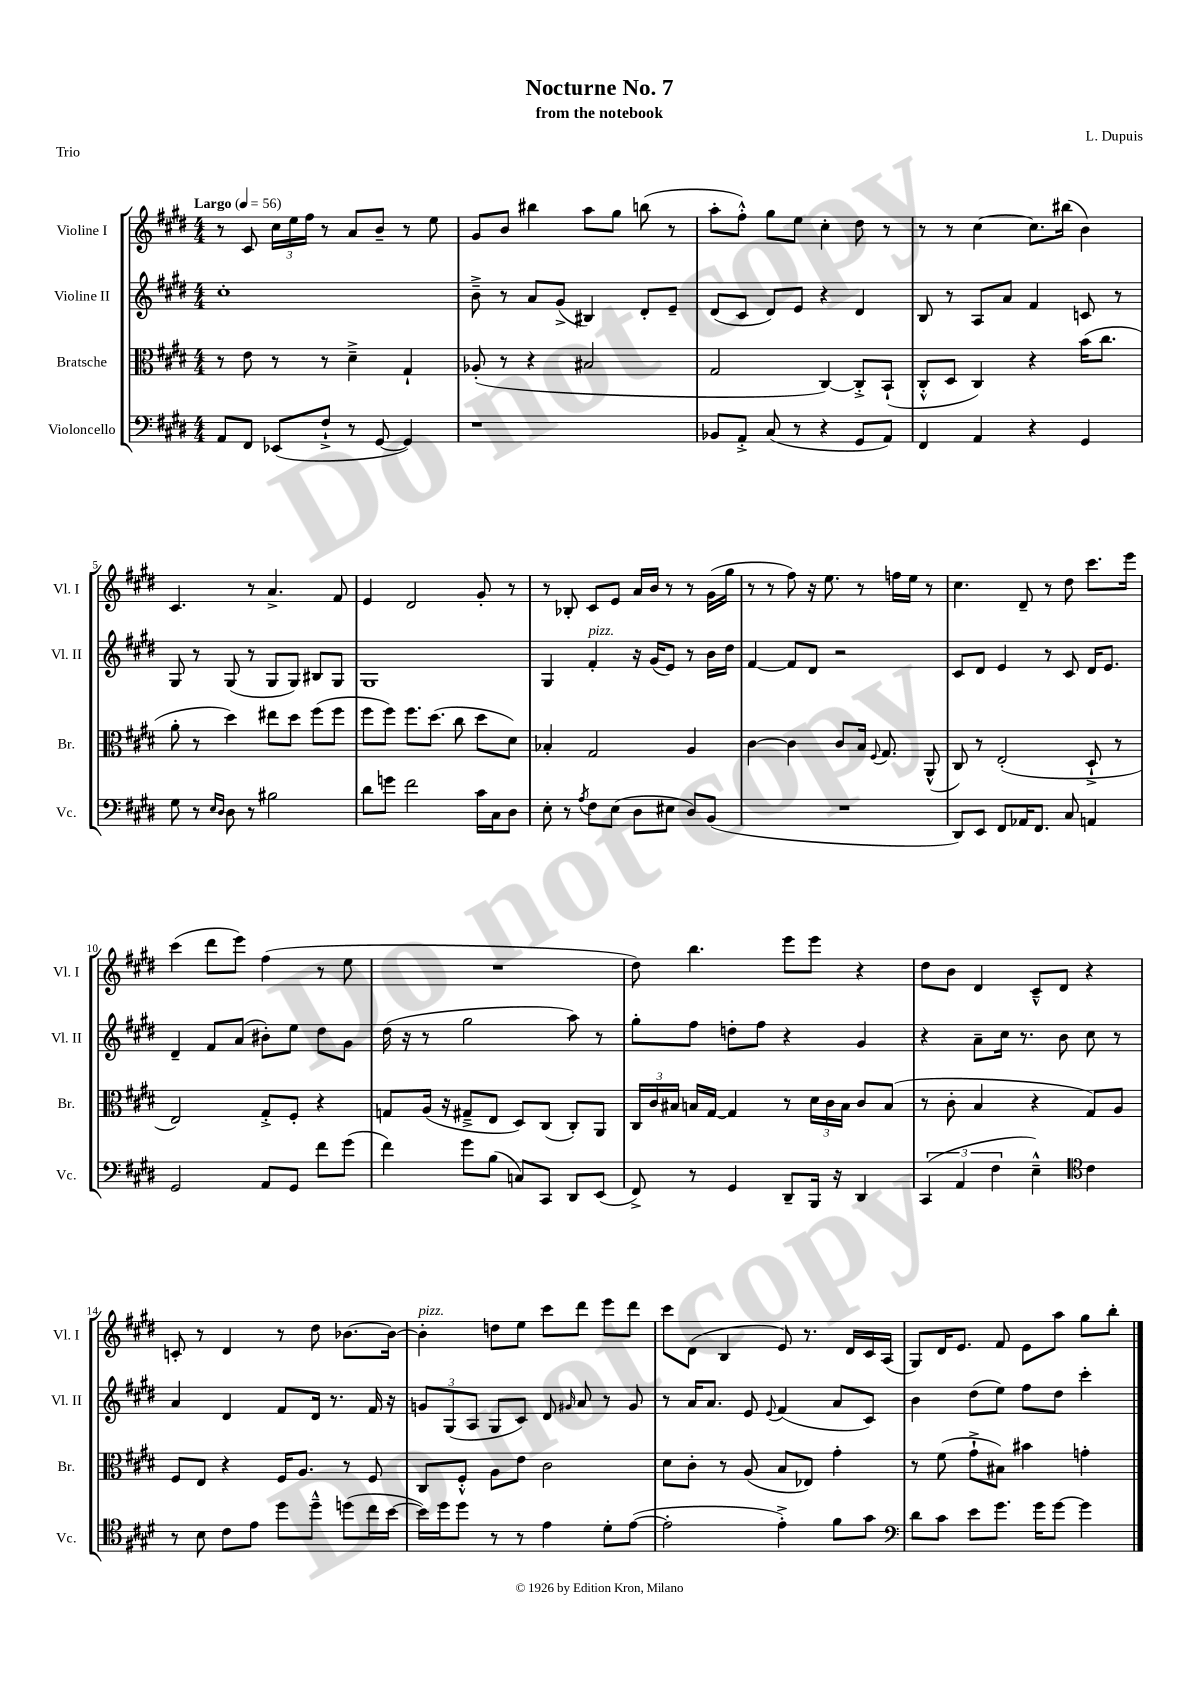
\header { title = "Nocturne No. 7" composer = "L. Dupuis" subtitle = "from the notebook" piece = "Trio" }
<<
\new StaffGroup <<
\new Staff = "s0" \with { instrumentName = "Violine I" shortInstrumentName = "Vl. I" } {
    \clef treble \key e \major \numericTimeSignature \time 4/4 \tempo "Largo" 4 = 56
    \autoBeamOff r8 cis'8 \tuplet 3/2 { cis''16[ e''16 fis''16] } r8 a'8[ b'8]-- r8 e''8 |
    gis'8[ b'8] bis''4 a''8[ gis''8] b''8( r8 |
    a''8[-. fis''8]-.-^) gis''8[ e''8] cis''4-. dis''8 r8 |
    r8 r8 cis''4~ cis''8.[ bis''16]( b'4) |
    cis'4. r8 a'4.-> fis'8 |
    e'4 dis'2 gis'8-. r8 |
    r8 bes8-. cis'8[ e'8] a'16[ b'16] r8 r8 gis'16[( gis''16] |
    r8 r8 fis''8) r16 e''8. r8 f''16[ e''16] r8 |
    cis''4. dis'8-- r8 dis''8 cis'''8.[ e'''16] |
    cis'''4( dis'''8[ e'''8]) fis''4( r8 e''8 |
    R1 |
    dis''8) b''4. e'''8[ e'''8] r4 |
    dis''8[ b'8] dis'4 cis'8[---^ dis'8] r4 |
    c'8-. r8 dis'4 r8 dis''8 bes'8.[~ bes'16]~ |
    bes'4-.^\markup { \italic "pizz." } d''8[ e''8] cis'''8[ dis'''8] e'''8[ dis'''8] |
    cis'''8[ dis'8]( b4 e'8) r8. dis'16[ cis'16 a16]( |
    gis8[) dis'16 e'8.] fis'8 e'8[ a''8] gis''8[ b''8]-. \bar "|." |
}
\new Staff = "s1" \with { instrumentName = "Violine II" shortInstrumentName = "Vl. II" } {
    \clef treble \key e \major \numericTimeSignature \time 4/4
    \autoBeamOff cis''1-. |
    b'8---> r8 a'8[ gis'8]->( bis4) dis'8[-. e'8]-- |
    dis'8[( cis'8] dis'8[) e'8] r4 dis'4 |
    b8 r8 a8[ a'8] fis'4 c'8 r8 |
    gis8 r8 gis8( r8 gis8[ gis8]) bis8[ gis8] |
    gis1 |
    gis4 fis'4-.^\markup { \italic "pizz." } r16 gis'16[( e'8]) r8 b'16[ dis''16] |
    fis'4~ fis'8[ dis'8] r2 |
    cis'8[ dis'8] e'4 r8 cis'8 dis'16[ e'8.] |
    dis'4-- fis'8[ a'8]( bis'8[-.) e''8] dis''8[ gis'8] |
    dis''16( r16 r8 gis''2 a''8) r8 |
    gis''8[-. fis''8] d''8[-. fis''8] r4 gis'4 |
    r4 a'8[-- cis''16] r8. b'8 cis''8 r8 |
    a'4 dis'4 fis'8[ dis'16] r8. fis'16 r16 |
    \tuplet 3/2 { g'8[ gis8( a8] } gis8[ cis'8]) dis'8 \grace { gis'16 } a'8 r8 gis'8 |
    r8 a'16[ a'8.] e'8 \appoggiatura { e'8 } fis'4( a'8[ cis'8]) |
    b'4 dis''8[( e''8]) fis''8[ dis''8] cis'''4-. \bar "|." |
}
\new Staff = "s2" \with { instrumentName = "Bratsche" shortInstrumentName = "Br." } {
    \clef alto \key e \major \numericTimeSignature \time 4/4
    \autoBeamOff r8 e'8 r8 r8 dis'4---> gis4-! |
    aes8-.( r8 r4 bis2 |
    gis2 cis4~) cis8[-.-> b,8]-!( |
    cis8[-.-^ dis8] cis4) r4 b'16[( cis''8.] |
    a'8-. r8 dis''4) eis''8[ dis''8] fis''8[( fis''8] |
    fis''8[ fis''8]) fis''8.[ dis''8.]( cis''8 dis''8[ dis'8]) |
    bes4-. gis2 a4 |
    cis'4~ cis'4 cis'8[ b16] \appoggiatura { fis8 } gis8. a,8-^( |
    cis8) r8 e2-.( dis8-!-> r8 |
    e2) gis8[-.-> fis8]-. r4 |
    g8[ a16]( r16 gis8[---> e8] dis8[) cis8]( cis8[-.) a,8] |
    \tuplet 3/2 { cis16[ cis'16 bis16] } b16[ gis16]~ gis4 r8 \tuplet 3/2 { dis'16[ cis'16 b16] } cis'8[ b8]( |
    r8 cis'8-. b4 r4 gis8[) a8] |
    fis8[ e8] r4 fis16[ a8.] r8 fis8 |
    cis8[ fis8]-.-^ a8[ e'8] cis'2 |
    dis'8[ cis'8]-. r8 a8( b8[ ees8]) gis'4-. |
    r8 fis'8( gis'8[-!-> bis8]) bis'4 g'4-. \bar "|." |
}
\new Staff = "s3" \with { instrumentName = "Violoncello" shortInstrumentName = "Vc." } {
    \clef bass \key e \major \numericTimeSignature \time 4/4
    \autoBeamOff a,8[ fis,8] ees,8[( fis8]-!-> r8 gis,8~ gis,4) |
    r1 |
    bes,8[ a,8]-.-> cis8( r8 r4 gis,8[ a,8]) |
    fis,4 a,4 r4 gis,4 |
    gis8 r8 \grace { e16[ dis16] } dis8 r8 bis2 |
    dis'8[ g'8] fis'2 cis'16[ cis16 dis8] |
    e8-. r8 \acciaccatura { a8 } fis8[ e8]( dis8[ eis8] dis8[) b,8]( |
    R1 |
    dis,8[) e,8] fis,8[ aes,16 fis,8.] cis8 a,4 |
    gis,2 a,8[ gis,8] fis'8[ gis'8]( |
    fis'4) gis'8[ b8]( c8[) cis,8] dis,8[ e,8]( |
    fis,8->) r8 gis,4 dis,8[-- b,,16] r16 dis,4 |
    \tuplet 3/2 { cis,4( a,4 fis4 } e4---^) \clef tenor cis'4 |
    r8 b8 cis'8[ e'8] dis''8[ dis''8]---^ d''8[( cis''16 b'16]~ |
    b'16[) dis''16 dis''8] r8 r8 e'4 dis'8[-. e'8]~( |
    e'2-. e'4-.->) fis'8[ gis'8] |
    \clef bass dis'8[ cis'8] e'8[ gis'8.] gis'16[ gis'8]~ gis'4 \bar "|." |
}
>>
>>
